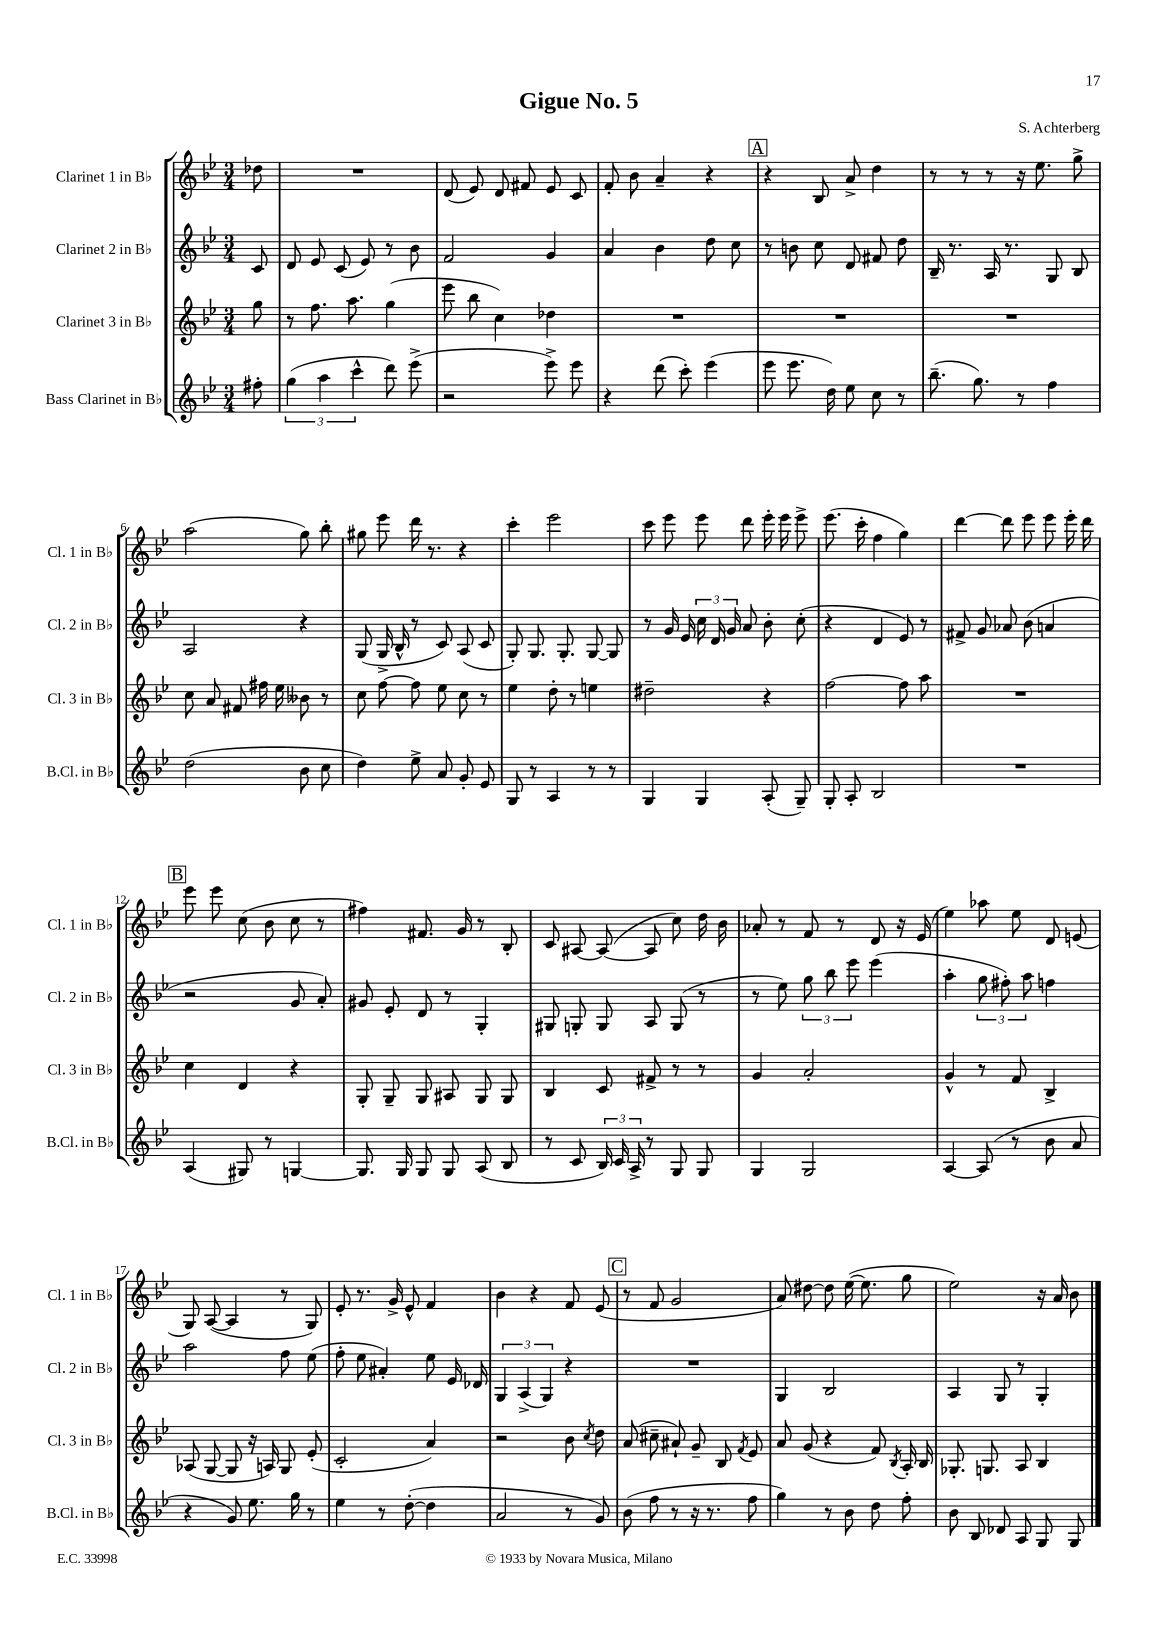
\header { title = "Gigue No. 5" composer = "S. Achterberg" }
<<
\new StaffGroup <<
\new Staff = "s0" \with { instrumentName = "Clarinet 1 in Bb" shortInstrumentName = "Cl. 1 in Bb" } {
    \clef treble \key bes \major \numericTimeSignature \time 3/4 \partial 8
    \autoBeamOff des''8 |
    R2. |
    d'8( ees'8) d'8 fis'8 ees'8 c'8 |
    f'8-. bes'8 a'4-- r4 |
    \mark \markup { \box "A" } r4 bes8 a'8-> d''4 |
    r8 r8 r8 r16 ees''8. g''8-> |
    a''2( g''8) bes''8-. |
    gis''8 ees'''8 d'''16 r8. r4 |
    c'''4-. ees'''2 |
    c'''8 ees'''8 ees'''8 d'''8 ees'''16-. ees'''16 ees'''8-> |
    ees'''8.( c'''16-. f''4 g''4) |
    d'''4~ d'''8 ees'''8 ees'''8 ees'''16-. d'''16 |
    \mark \markup { \box "B" } ees'''8 ees'''8 c''8( bes'8 c''8 r8 |
    fis''4) fis'8. g'16 r8 bes8-. |
    c'8 ais8~ ais8~( ais8 c''8) d''16 bes'16 |
    aes'8-. r8 f'8 r8 d'8 r16 ees'16( |
    ees''4) aes''8 ees''8 d'8 e'8( |
    g8) a8~( a4 r8 g8) |
    ees'8-. r8. g'16-> ees'8-^ f'4 |
    bes'4 r4 f'8 ees'8( |
    \mark \markup { \box "C" } r8 f'8 g'2 |
    a'8) dis''8~ dis''8 ees''16~( ees''8. g''8 |
    ees''2) r16 a'16 bes'8 \bar "|." |
}
\new Staff = "s1" \with { instrumentName = "Clarinet 2 in Bb" shortInstrumentName = "Cl. 2 in Bb" } {
    \clef treble \key bes \major \numericTimeSignature \time 3/4 \partial 8
    \autoBeamOff c'8 |
    d'8 ees'8 c'8( ees'8) r8 bes'8 |
    f'2 g'4 |
    a'4 bes'4 d''8 c''8 |
    \mark \markup { \box "A" } r8 b'8 c''8 d'8 fis'8 d''8 |
    bes16-- r8. a16 r8. g8 bes8 |
    a2 r4 |
    g8( g16-> bes16-^ r8 c'8) a8( c'8 |
    g8-.) g8. g8.-. g8~ g8 |
    r8 g'16 ees'16 \tuplet 3/2 { c''16 d'16 g'16 } a'8 bes'8-. c''8-.( |
    r4 d'4 ees'8) r8 |
    fis'8-> g'8 aes'8 bes'8( a'4 |
    \mark \markup { \box "B" } r2 g'8 a'8-.) |
    gis'8 ees'8-. d'8 r8 g4-. |
    gis8 g8-. g8 a8 g8( r8 |
    r8 ees''8) \tuplet 3/2 { g''8 bes''8 ees'''8 } ees'''4( |
    a''4-. \tuplet 3/2 { g''8 fis''8-.) a''8 } f''4 |
    a''2 f''8 ees''8( |
    f''8-. ees''8 ais'4-.) ees''8 ees'16 des'16 |
    \tuplet 3/2 { g4 a4->( g4) } r4 |
    \mark \markup { \box "C" } R2. |
    g4 bes2 |
    a4 g8 r8 g4-. \bar "|." |
}
\new Staff = "s2" \with { instrumentName = "Clarinet 3 in Bb" shortInstrumentName = "Cl. 3 in Bb" } {
    \clef treble \key bes \major \numericTimeSignature \time 3/4 \partial 8
    \autoBeamOff g''8 |
    r8 f''8. a''8. g''4( |
    ees'''8 bes''8 c''4) des''4 |
    R2. |
    \mark \markup { \box "A" } R2. |
    R2. |
    c''8 a'8 fis'8 fis''16 ees''16 beses'8 r8 |
    c''8 f''8~ f''8 ees''8 c''8 r8 |
    ees''4 d''8-. r8 e''4 |
    dis''2-- r4 |
    f''2~ f''8 a''8 |
    R2. |
    \mark \markup { \box "B" } c''4 d'4 r4 |
    g8-. g8-- g8 ais8 g8 g8 |
    bes4 c'8 fis'8-> r8 r8 |
    g'4 a'2-. |
    g'4-^ r8 f'8 bes4-> |
    aes8( g8~ g8 r16 a16) g8 ees'8-.( |
    c'2-. a'4) |
    r2 bes'8 \acciaccatura { c''8 } d''8 |
    \mark \markup { \box "C" } a'8( cis''8-- ais'8-!) g'8-- bes8 \acciaccatura { f'8 } ees'8 |
    a'8 g'8( r4 f'8) \acciaccatura { bes8 } a16-. bes16 |
    ges8.-. g8. a8 bes4 \bar "|." |
}
\new Staff = "s3" \with { instrumentName = "Bass Clarinet in Bb" shortInstrumentName = "B.Cl. in Bb" } {
    \clef treble \key bes \major \numericTimeSignature \time 3/4 \partial 8
    \autoBeamOff fis''8-. |
    \tuplet 3/2 { g''4( a''4 c'''4-^ } d'''8) ees'''8->( |
    r2 ees'''8->) ees'''8 |
    r4 d'''8( c'''8-.) ees'''4( |
    \mark \markup { \box "A" } ees'''8 ees'''8. d''16) ees''8 c''8 r8 |
    bes''8.--( g''8.) r8 f''4 |
    d''2( bes'8 c''8 |
    d''4) ees''8-> a'8 g'8-. ees'8 |
    g8 r8 a4 r8 r8 |
    g4 g4 a8-.( g8--) |
    g8-. a8-. bes2 |
    R2. |
    \mark \markup { \box "B" } a4( gis8) r8 g4~ |
    g8. g16 g8 g8 a8( bes8 |
    r8 c'8 \tuplet 3/2 { bes16) c'16 a16-> } r8 g8 g8 |
    g4 g2 |
    a4~ a8( r8 bes'8 a'8 |
    r4 g'8) ees''8. g''16 r8 |
    ees''4 r8 d''8~-.( d''4 |
    a'2 r8 g'8) |
    \mark \markup { \box "C" } bes'8( f''8 r8 r16 r8. f''8 |
    g''4) r8 bes'8 d''8 f''8-. |
    bes'8 bes8 des'8 a8 g8 g8 \bar "|." |
}
>>
>>
